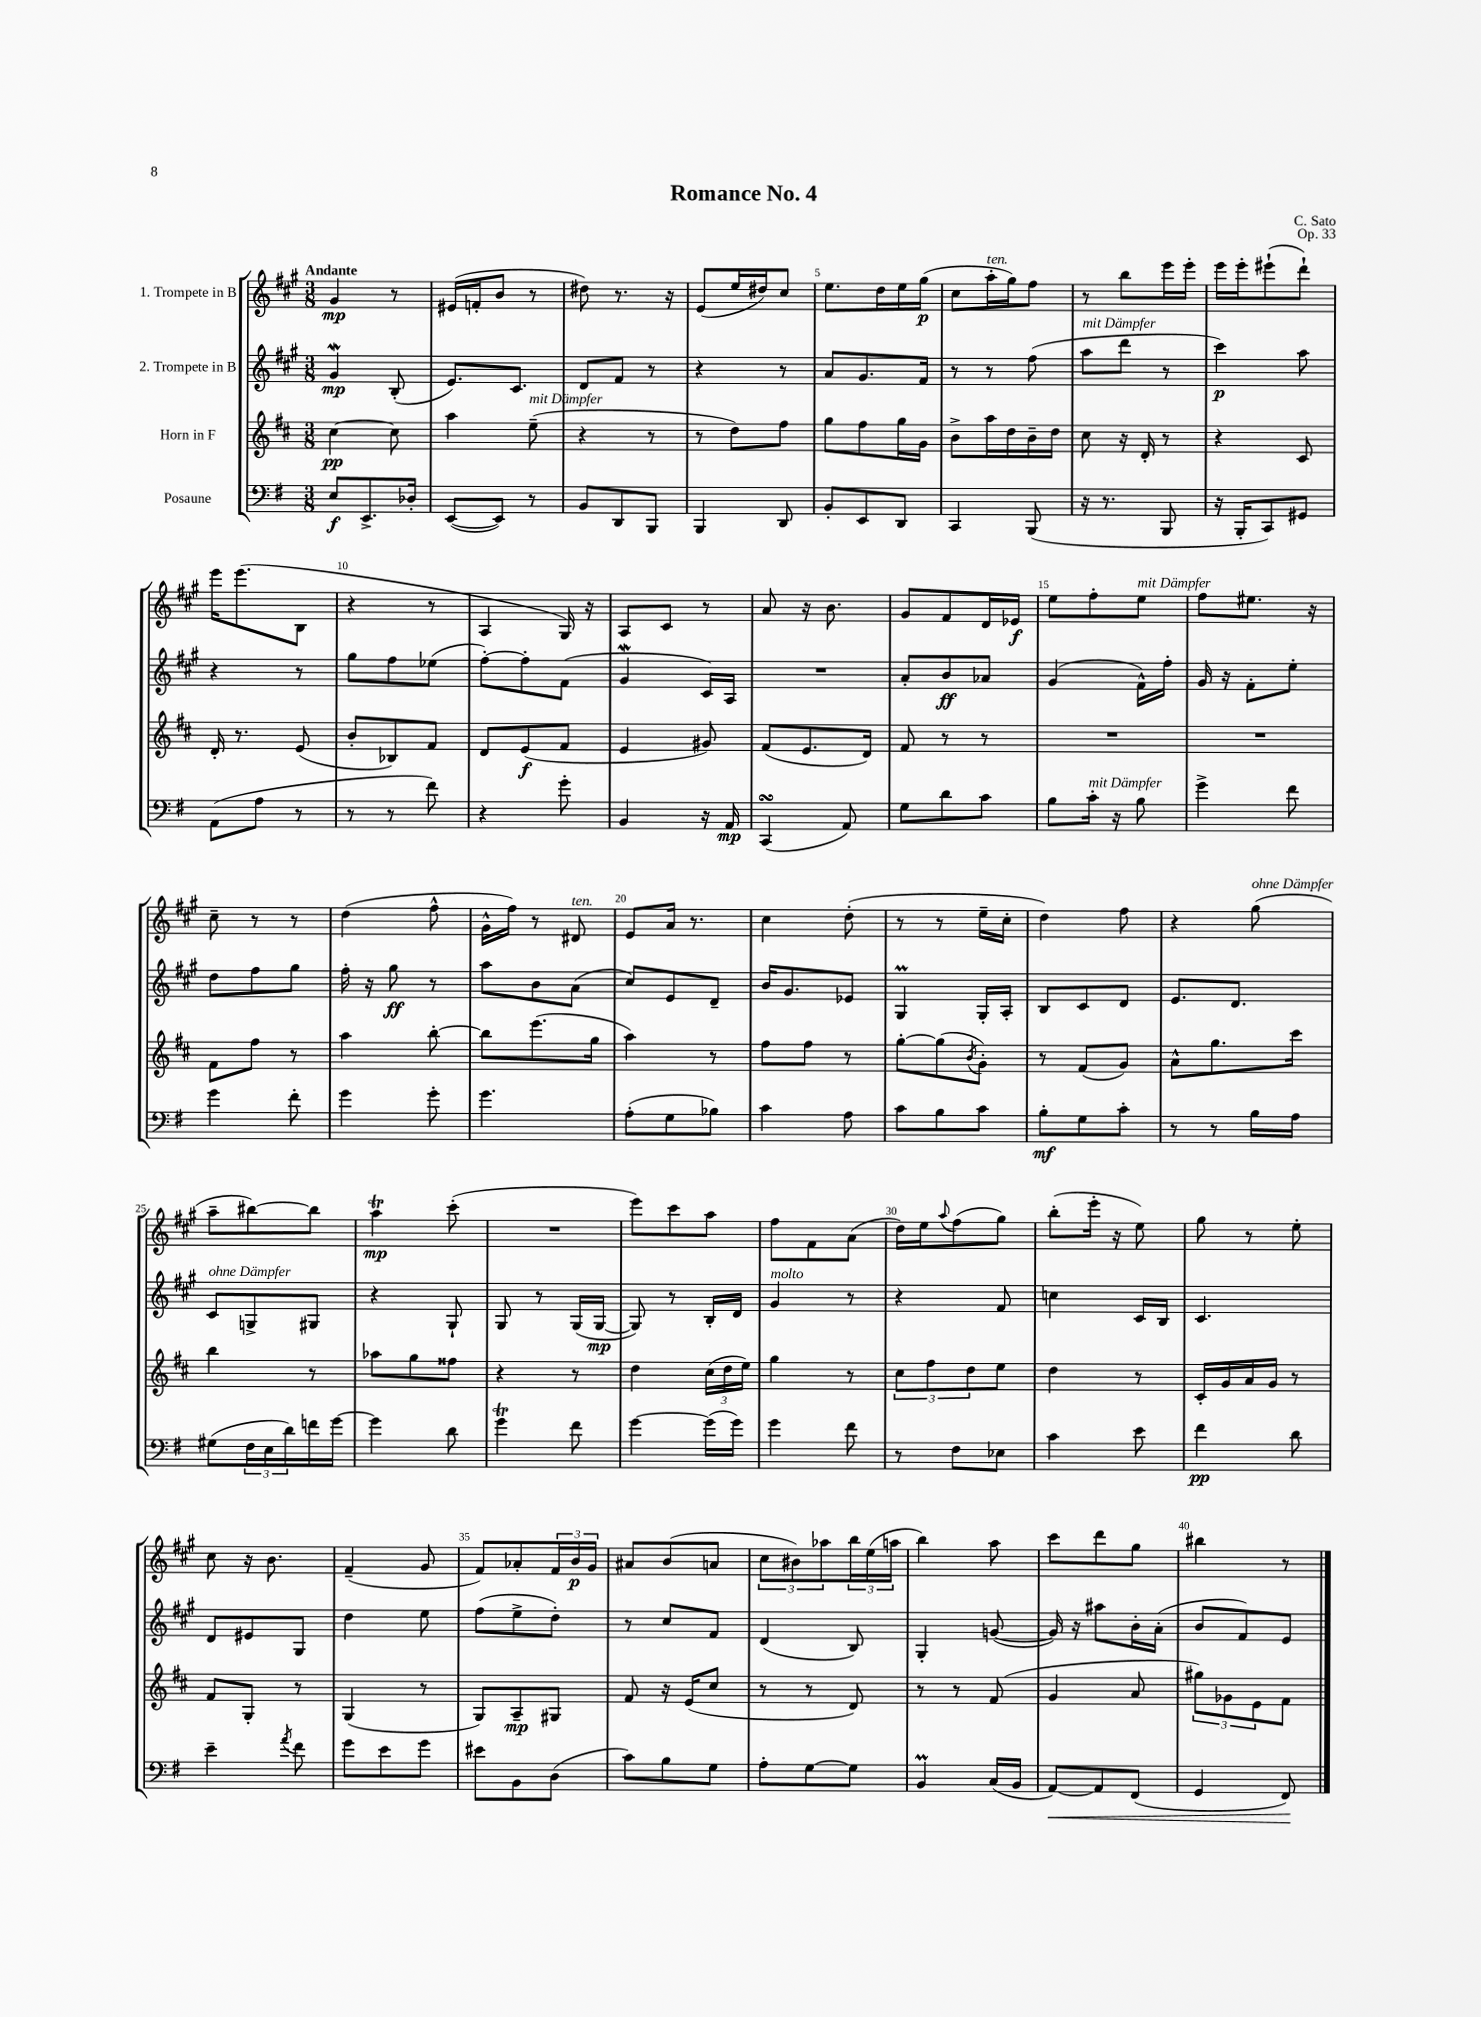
\header { title = "Romance No. 4" composer = "C. Sato" opus = "Op. 33" }
<<
\new StaffGroup <<
\new Staff = "s0" \with { instrumentName = "1. Trompete in B" } {
    \clef treble \key a \major \numericTimeSignature \time 3/8 \tempo "Andante"
    gis'4\mp r8 |
    eis'16( f'16-. b'8 r8 |
    dis''8) r8. r16 |
    e'8( e''16 dis''16) cis''8 |
    e''8. d''16 e''16 gis''16\p( |
    cis''8 a''16-.^\markup { \italic "ten." } gis''16) fis''8 |
    r8 b''8 e'''16 e'''16-. |
    e'''16 e'''16-. eis'''8-!( d'''8-!) |
    e'''16 e'''8.( b8 |
    r4 r8 |
    a4 gis16) r16 |
    a8 cis'8 r8 |
    a'8 r16 b'8. |
    gis'8 fis'8 d'16 ees'16\f |
    e''8 fis''8-. e''8^\markup { \italic "mit Dämpfer" } |
    fis''8 eis''8. r16 |
    cis''8-- r8 r8 |
    d''4( fis''8-^ |
    gis'16-^ fis''16) r8 dis'8^\markup { \italic "ten." } |
    e'8 a'16 r8. |
    cis''4 d''8-.( |
    r8 r8 e''16-- cis''16-. |
    d''4) fis''8 |
    r4 gis''8^\markup { \italic "ohne Dämpfer" }( |
    a''8-- bis''8~) bis''8 |
    a''4\trill\mp cis'''8-.( |
    R4. |
    e'''8) cis'''8 a''8 |
    fis''8 fis'8 a'8( |
    d''16) e''16 \appoggiatura { a''8 } fis''8( gis''8) |
    b''8-.( e'''16-. r16 e''8) |
    gis''8 r8 e''8-. |
    cis''8 r16 b'8. |
    fis'4--( gis'8 |
    fis'8) aes'8-. \tuplet 3/2 { fis'16 b'16\p gis'16 } |
    ais'8 b'8( a'8 |
    \tuplet 3/2 { cis''8 bis'8) aes''8 } \tuplet 3/2 { b''16 e''16( a''16 } |
    b''4) a''8 |
    cis'''8 d'''8 gis''8 |
    bis''4 r8 \bar "|." |
}
\new Staff = "s1" \with { instrumentName = "2. Trompete in B" } {
    \clef treble \key a \major \numericTimeSignature \time 3/8
    gis'4\mordent\mp b8-.( |
    e'8.) cis'8. |
    d'8 fis'8 r8 |
    r4 r8 |
    a'8 gis'8. fis'16 |
    r8 r8 fis''8( |
    a''8^\markup { \italic "mit Dämpfer" } d'''8 r8 |
    cis'''4\p) a''8 |
    r4 r8 |
    gis''8 fis''8 ees''8( |
    fis''8~-.) fis''8-. fis'8( |
    gis'4\mordent cis'16) a16 |
    R4. |
    a'8-. b'8\ff aes'8 |
    gis'4( fis'16-^) fis''16-. |
    gis'16 r16 fis'8-. e''8-. |
    d''8 fis''8 gis''8 |
    fis''16-. r16 gis''8\ff r8 |
    a''8 b'8 a'8( |
    cis''8) e'8 d'8-- |
    b'16 gis'8. ees'8 |
    gis4\prall gis16-. a16-. |
    b8 cis'8 d'8 |
    e'8. d'8. |
    cis'8^\markup { \italic "ohne Dämpfer" } g8-> gis8 |
    r4 gis8-! |
    gis8 r8 gis16( gis16~\mp |
    gis8) r8 b16-. d'16 |
    gis'4^\markup { \italic "molto" } r8 |
    r4 fis'8 |
    c''4 cis'16 b16 |
    cis'4. |
    d'8 eis'8 gis8 |
    d''4 e''8 |
    fis''8( e''8-> d''8-.) |
    r8 cis''8 fis'8 |
    d'4( b8) |
    gis4-. g'8~( |
    g'16) r16 ais''8 b'16-. a'16-.( |
    b'8 fis'8) e'8 \bar "|." |
}
\new Staff = "s2" \with { instrumentName = "Horn in F" } {
    \clef treble \key d \major \numericTimeSignature \time 3/8
    cis''4~\pp cis''8 |
    a''4 e''8--^\markup { \italic "mit Dämpfer" }( |
    r4 r8 |
    r8 d''8) fis''8 |
    g''8 fis''8 g''16 g'16 |
    b'8-> a''16 d''16 b'16-- d''16 |
    cis''8 r16 d'16-. r8 |
    r4 cis'8 |
    d'16-. r8. e'8( |
    b'8-. bes8) fis'8 |
    d'8 e'8\f( fis'8 |
    e'4 gis'8) |
    fis'8( e'8. d'16) |
    fis'8 r8 r8 |
    R4. |
    R4. |
    fis'8 fis''8 r8 |
    a''4 b''8~-. |
    b''8 e'''8.( g''16 |
    a''4) r8 |
    fis''8 fis''8 r8 |
    g''8~-. g''8( \acciaccatura { b'8 } g'8-.) |
    r8 fis'8( g'8) |
    a'8-^ g''8. cis'''16 |
    b''4 r8 |
    aes''8 g''8 fisis''8 |
    r4 r8 |
    d''4 \tuplet 3/2 { cis''16( d''16 e''16) } |
    g''4 r8 |
    \tuplet 3/2 { cis''8 fis''8 d''8 } e''8 |
    d''4 r8 |
    cis'16-. g'16 a'16 g'16 r8 |
    fis'8 g8-. r8 |
    g4( r8 |
    g8) a8--\mp gis8 |
    fis'8 r16 e'16( cis''8 |
    r8 r8 d'8) |
    r8 r8 fis'8( |
    g'4 a'8 |
    \tuplet 3/2 { gis''8) ges'8 e'8 } fis'8 \bar "|." |
}
\new Staff = "s3" \with { instrumentName = "Posaune" } {
    \clef bass \key g \major \numericTimeSignature \time 3/8
    e8\f e,8.-> des16-. |
    e,8~( e,8) r8 |
    b,8 d,8 b,,8 |
    b,,4 d,8 |
    b,8-. e,8 d,8 |
    c,4 b,,8( |
    r16 r8. b,,8 |
    r16 b,,16-. c,8) gis,8 |
    a,8( a8 r8 |
    r8 r8 fis'8) |
    r4 g'8-. |
    b,4 r16 a,16\mp |
    c,4\turn( a,8) |
    g8 d'8 c'8 |
    b8 c'16-.^\markup { \italic "mit Dämpfer" } r16 b8 |
    g'4-> fis'8 |
    g'4 fis'8-. |
    g'4 g'8-. |
    g'4. |
    a8-.( g8 bes8) |
    c'4 a8 |
    c'8 b8 c'8 |
    b8-.\mf g8 c'8-. |
    r8 r8 b16 a16 |
    gis8( \tuplet 3/2 { fis16 e16 d'16) } f'16 g'16~ |
    g'4 d'8 |
    g'4\trill fis'8 |
    g'4~ g'16( g'16) |
    g'4 fis'8 |
    r8 fis8 ees8 |
    c'4 e'8 |
    fis'4\pp d'8 |
    e'4-- \acciaccatura { a'8 } fis'8 |
    g'8 e'8 g'8 |
    eis'8 b,8 d8( |
    c'8) b8 g8 |
    a8-. g8~ g8 |
    b,4\prall c16( b,16 |
    a,8~\<) a,8 fis,8( |
    g,4 fis,8\!) \bar "|." |
}
>>
>>
\layout { \context { \Score \override BarNumber.break-visibility = ##(#f #t #t) barNumberVisibility = #(every-nth-bar-number-visible 5) } }
